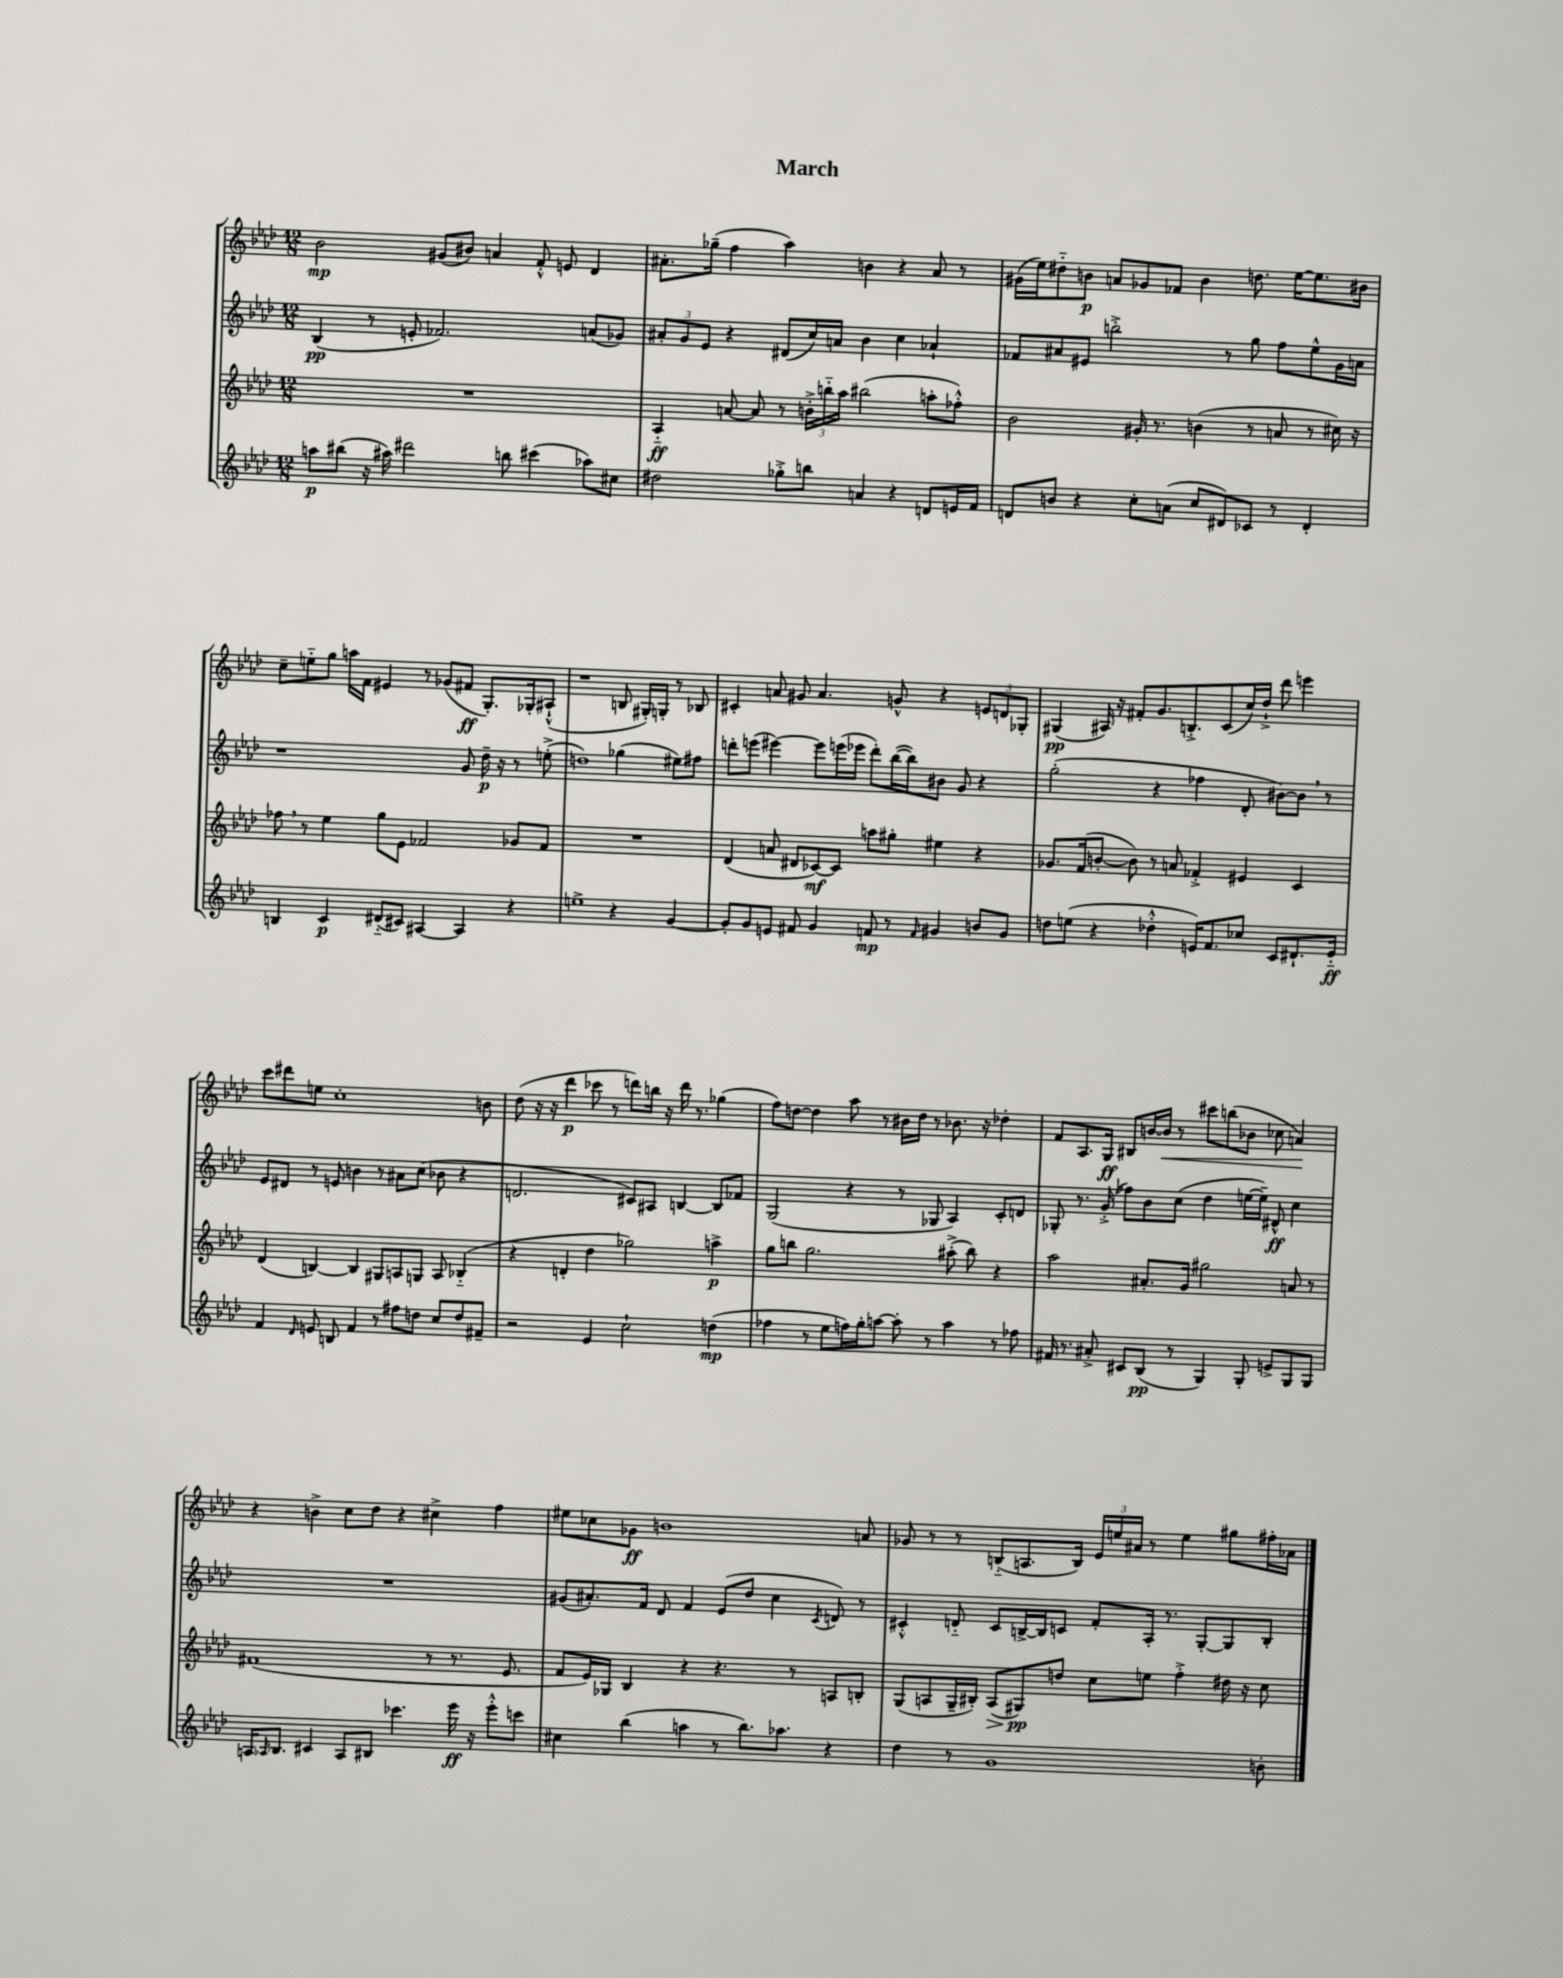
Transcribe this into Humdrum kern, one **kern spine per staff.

**kern	**dynam	**kern	**dynam	**kern	**dynam	**kern	**dynam
*part4	*part4	*part3	*part3	*part2	*part2	*part1	*part1
*staff4	*staff4	*staff3	*staff3	*staff2	*staff2	*staff1	*staff1
*clefG2	*	*clefG2	*	*clefG2	*	*clefG2	*
*k[b-e-a-d-]	*	*k[b-e-a-d-]	*	*k[b-e-a-d-]	*	*k[b-e-a-d-]	*
*M12/8	*	*M12/8	*	*M12/8	*	*M12/8	*
=1	=1	=1	=1	=1	=1	=1	=1
8aan\L	p	1.r	.	(4B-/	pp	2b-\	mp
(8bb#X\J	.	.	.	.	.	.	.
16r	.	.	.	8r	.	.	.
16aa#X\)	.	.	.	.	.	.	.
2ddd#X\	.	.	.	8en'/	.	.	.
.	.	.	.	2.f-X/)	.	(8g#X/L	.
.	.	.	.	.	.	8b#X/J)	.
.	.	.	.	.	.	4an/	.
8bbn\	.	.	.	.	.	.	.
(4ccc#X\	.	.	.	.	.	8f'^^/	.
.	.	.	.	.	.	8en/	.
8aa-X\L)	.	.	.	(8an/L	.	4d-/	.
8cc#X\J	.	.	.	8g-X/J)	.	.	.
=2	=2	=2	=2	=2	=2	=2	=2
2dd#X\	.	4A-/	ff	12a#X'/L	.	8.a#X'\L	.
.	.	.	.	12g/	.	.	.
.	.	.	.	12e-/J	.	.	.
.	.	.	.	.	.	(16gg-X~\Jk	.
.	.	[8an/	.	4r	.	4ff\	.
.	.	8a/]	.	.	.	.	.
8gg-X'^\L	.	8r	.	(8d#X/L	.	4aa-\)	.
8bbn\J	.	24bn'^\LL	.	16cc/L)	.	.	.
.	.	24bbn\	.	.	.	.	.
.	.	.	.	16an/JJ	.	.	.
.	.	24aa-\JJ	.	.	.	.	.
4an/	.	(2bb#X\	.	4b-\	.	4bn\	.
4r	.	.	.	4cc\	.	4r	.
8dn/L	.	8aan'\L	.	4a-X`/	.	8a#/	.
16en/L	.	8ff-X'^^\J)	.	.	.	8r	.
16f/JJ	.	.	.	.	.	.	.
=3	=3	=3	=3	=3	=3	=3	=3
8dn/L	.	2b-\	.	8f-X/L	.	(16g#X\LL	.
.	.	.	.	.	.	16ee-\J)	.
8bn/J	.	.	.	8a#X/	.	8dd#X\	.
4r	.	.	.	8e#X/J	.	8bn\J	p
.	.	.	.	2bbn'^\	.	8an/L	.
8cc'\L	.	16g#X'/	.	.	.	8g-X/	.
.	.	8.r	.	.	.	.	.
(8an\J	.	.	.	.	.	8f-X/J	.
8cc/L	.	(4bn\	.	.	.	4b\	.
8d#X/)	.	.	.	8r	.	.	.
8c-X/J	.	8r	.	8gg\	.	8.ddn\	.
8r	.	8an/	.	8ff\L	.	.	.
.	.	.	.	.	.	[16ee-\KL	.
4d#'/	.	8r	.	8ee-^^\	.	8.ee-\]	.
.	.	16cc#X\)	.	16g\L	.	.	.
.	.	16r	.	16an\JJ	.	16b#X\Jk	.
!!LO:LB:g=z
=4	=4	=4	=4	=4	=4	=4	=4
4Bn/	.	8ff-X,\	.	1r	.	8cc~\L	.
.	.	8r	.	.	.	8een\	.
4c/	p	4ee-\	.	.	.	8gg\J	.
.	.	.	.	.	.	16aan\LL	.
.	.	.	.	.	.	16f\JJ	.
(8d#X/L	.	8gg\L	.	.	.	4e#X/	.
8c#X/J)	.	8e-\J	.	.	.	.	.
[4A#X/	.	2f-X/	.	.	.	8r	.
.	.	.	.	.	.	(8g-X/L	.
4A#/]	.	.	.	8g/	.	8f#X/J	ff
.	.	.	.	16dd-~\	p	8.G'/L)	.
.	.	.	.	16r	.	.	.
4r	.	8g-X/L	.	8r	.	.	.
.	.	.	.	.	.	16G-X'/k	.
.	.	8f-/J	.	(8een'^\	.	(8A#X`^^/J	.
=5	=5	=5	=5	=5	=5	=5	=5
1een^	.	1.r	.	1ddn)	.	1r	.
4r	.	.	.	(4gg-X\	.	8Bn/	.
.	.	.	.	.	.	16G#X'/LL)	.
.	.	.	.	.	.	16Gn'/JJ	.
[4g/	.	.	.	8ee#X\L)	.	8r	.
.	.	.	.	8ff#X\J	.	8B-X/	.
=6	=6	=6	=6	=6	=6	=6	=6
8g'/L]	.	(4d-/	.	8dddn'\L	.	4c#X'/	.
8g/	.	.	.	(8eeen\J	.	.	.
8en/J	.	8an/	.	[4eee#X\)	.	8an/	.
8f#X/	.	8d#X/L	.	.	.	8g#X/	.
4g/	.	[8c-X/)	mf	8eee#\L]	.	4.a/	.
.	.	8c-/J]	.	(16eeen\L	.	.	.
.	.	.	.	16eee-X\JJ	.	.	.
8fn/	mp	8aan\L	.	8ddd'\L)	.	.	.
8r	.	8gg#X'\J	.	([16bb-\L	.	8gn^^/	.
.	.	.	.	16bb-\J])	.	.	.
16qqf/	.	.	.	.	.	.	.
4g#X/	.	4ee#X\	.	8b#X\J	.	4r	.
.	.	.	.	8g/	.	.	.
8bn/L	.	4r	.	4r	.	12en/L	.
.	.	.	.	.	.	12dn/	.
8g#/J	.	.	.	.	.	.	.
.	.	.	.	.	.	12G-X'/J	.
=7	=7	=7	=7	=7	=7	=7	=7
8ddn\L	.	8.g-X/L	.	(2gg'\	.	(4G#X/	pp
(8een\J	.	.	.	.	.	.	.
.	.	(16f/k	.	.	.	.	.
4r	.	[8bn'/J	.	.	.	16A#X/)	.
.	.	.	.	.	.	16r	.
.	.	8b\])	.	.	.	8f#X'/L	.
4dd-X'^^\	.	8r	.	4r	.	8.g/	.
.	.	8an/	.	.	.	.	.
.	.	.	.	.	.	8.Bn'^/	.
16en/KL)	.	4f-X'^/	.	4ff-X\	.	.	.
8.f/	.	.	.	.	.	.	.
.	.	.	.	.	.	(8c/	.
8cc-X/J	.	4e#X/	.	8d-'/	.	16cc/L)	.
.	.	.	.	.	.	16dd-`^/JJ	.
8c/L	.	.	.	[8b#X\L)	.	8ddd-\	.
8.d#X`/	.	4c/	.	8b#,\J]	.	4eeen\	.
.	.	.	.	8r	.	.	.
16e/Jk	ff	.	.	.	.	.	.
!!LO:LB:g=z
=8	=8	=8	=8	=8	=8	=8	=8
4f/	.	(4d-/	.	8e-/L	.	8ccc\L	.
.	.	.	.	8d#X/J	.	8ddd#X\	.
16qqd-/	.	.	.	.	.	.	.
8en/	.	[4Bn/)	.	8r	.	8een\J	.
8Bn/	.	.	.	8en/	.	1cc'	.
4f/	.	4B/]	.	4bn\	.	.	.
8r	.	8G#X/L	.	8r	.	.	.
8ff#X\L	.	8An/	.	8a#X\L	.	.	.
8ddn\J	.	8Gn/J	.	(8cc\J	.	.	.
8cc/L	.	8A/	.	8b-X\	.	.	.
8dd/	.	(4B-X/	.	4r	.	.	.
8f#X~/J	.	.	.	.	.	8bn\	.
=9	=9	=9	=9	=9	=9	=9	=9
2r	.	4r	.	2.dn/	.	(8dd-\	.
.	.	.	.	.	.	16r	.
.	.	.	.	.	.	16r	.
.	.	4dn'/	.	.	.	4ddd-\	p
4e-/	.	4dd-\	.	.	.	8ccc-X\	.
.	.	.	.	.	.	8r	.
2cc`\	.	2gg-X\)	.	8c#X/L)	.	8dddn\L)	.
.	.	.	.	8A#X/J	.	16bbn\Jk	.
.	.	.	.	.	.	16r	.
.	.	.	.	[4Bn/	.	16ddd\	.
.	.	.	.	.	.	8.r	.
(4ddn\	mp	4aan^\	p	8B/L]	.	(4gg-X\	.
.	.	.	.	8f-X/J	.	.	.
=10	=10	=10	=10	=10	=10	=10	=10
4ff-X\	.	8gg\L	.	(2G/	.	8ff\L)	.
.	.	8bbn\J	.	.	.	[8ddn\J	.
8r	.	2.gg\	.	.	.	4dd\]	.
8ee-\L	.	.	.	.	.	.	.
16ffn\L)	.	.	.	4r	.	8aa-\	.
16gg'\J	.	.	.	.	.	.	.
[8aan\J	.	.	.	.	.	8r	.
8aa'\]	.	.	.	8r	.	16b#X\LL	.
.	.	.	.	.	.	16dd\JJ	.
8r	.	.	.	8G-X/	.	8r	.
4aa\	.	(8aa#X'^\	.	4A-/)	.	8.b-X\	.
.	.	8bb\)	.	.	.	.	.
.	.	.	.	.	.	16r	.
8r	.	4r	.	8c'/L	.	4dd-X'\	.
8ff-X\	.	.	.	8dn/J	.	.	.
=11	=11	=11	=11	=11	=11	=11	=11
16f#X/	.	2aa-\	.	8G-X'/	.	8f/L	.
8.r	.	.	.	.	.	.	.
.	.	.	.	8.r	.	8.A-/	.
8a#X'^/	.	.	.	.	.	.	.
.	.	.	.	(16g'^/	.	16G/Jk	ff
8c#X/L	.	.	.	8ff-X\L)	.	8B#X/L	.
(8B-/J	pp	8.a#X'/L	.	8b-\	.	[16bn/L	.
!	!	!	!	!	!	!	!LO:HP:b
.	.	.	.	.	.	16b/JJ]	<
8r	.	.	.	(8cc\J	.	8r	.
.	.	16g/Jk	.	.	.	.	.
4G/)	.	2gg#X\	.	4dd-\	.	8ccc#X\L	.
.	.	.	.	.	.	(8bbn\	.
8G'/	.	.	.	[16een\LL	.	8b-X\J	.
.	.	.	.	16ee~\JJ])	.	.	.
8en^/L	.	.	.	8d#X^^/	ff	8cc-X\	.
8G/	.	8an/	.	4cc\	.	4an/)	.
8G/J	.	8r	.	.	.	.	.
.	.	.	.	.	.	.	[
!!LO:LB:g=z
=12	=12	=12	=12	=12	=12	=12	=12
16An/KL	.	(1f#X	.	1.r	.	4r	.
16qqA-X/	.	.	.	.	.	.	.
8.B-/J	.	.	.	.	.	.	.
4c#X/	.	.	.	.	.	4bn^\	.
8A-/L	.	.	.	.	.	8cc\L	.
8B#X/J	.	.	.	.	.	8dd-\J	.
4.ccc-X\	.	.	.	.	.	4r	.
.	.	8r	.	.	.	4cc#X^\	.
16eee-\	ff	8.r	.	.	.	.	.
16r	.	.	.	.	.	.	.
8eee-'^^\L	.	.	.	.	.	4ff\	.
.	.	8.e-/	.	.	.	.	.
8cccn\J	.	.	.	.	.	.	.
=13	=13	=13	=13	=13	=13	=13	=13
4cc#X\	.	8f/L	.	(8g#X/L	.	8ee#X\L	.
.	.	16e-/L)	.	8.a#X'/)	.	8cc-X\	.
.	.	16G-X/JJ	.	.	.	.	.
(4bb-\	.	4B-/	.	.	.	8g-X\J	ff
.	.	.	.	16f/Jk	.	.	.
.	.	.	.	8d-/	.	1bn	.
4aan\	.	4r	.	4f/	.	.	.
8r	.	4.r	.	(8e-/L	.	.	.
8.bb-\L)	.	.	.	8dd-/J	.	.	.
.	.	.	.	4cc\	.	.	.
8.aa-X\J	.	.	.	.	.	.	.
.	.	8r	.	.	.	.	.
.	.	.	.	8qc/	.	.	.
4r	.	8An/L	.	8dn/)	.	.	.
.	.	8Bn'/J	.	8r	.	8an/	.
=14	=14	=14	=14	=14	=14	=14	=14
4dd-\	.	(8G/L	.	4c#X'^^/	.	8g-X/	.
.	.	8An/	.	.	.	8r	.
8r	.	16G~/L	.	8dn/	.	8r	.
.	.	16B#X'/JJ)	.	.	.	.	.
!	!	!	!LO:HP:b	!	!	!	!
1g	.	(8A/L	>	8c#/L	.	(8Bn/L	.
.	.	8G#X/)	pp	[16Bn^/L	.	8.An/	.
.	.	.	.	16B/J]	.	.	.
.	.	8ddn/J	]	8cn/J	.	.	.
.	.	.	.	.	.	16B/Jk)	.
.	.	8cc\L	.	8f'/L	.	24e-/LL	.
.	.	.	.	.	.	24een/	.
.	.	.	.	.	.	24a#X/JJ	.
.	.	8een\J	.	16A-'/Jk	.	8r	.
.	.	.	.	8.r	.	.	.
.	.	4ff'^\	.	.	.	4ee\	.
.	.	.	.	[8G'/L	.	.	.
.	.	16dd#X\	.	8G/]	.	8gg#X\L	.
.	.	16r	.	.	.	.	.
8bn'\	.	8cc\	.	8B'/J	.	16ff#X'\L	.
.	.	.	.	.	.	16a-X\JJ	.
==	==	==	==	==	==	==	==
*-	*-	*-	*-	*-	*-	*-	*-
